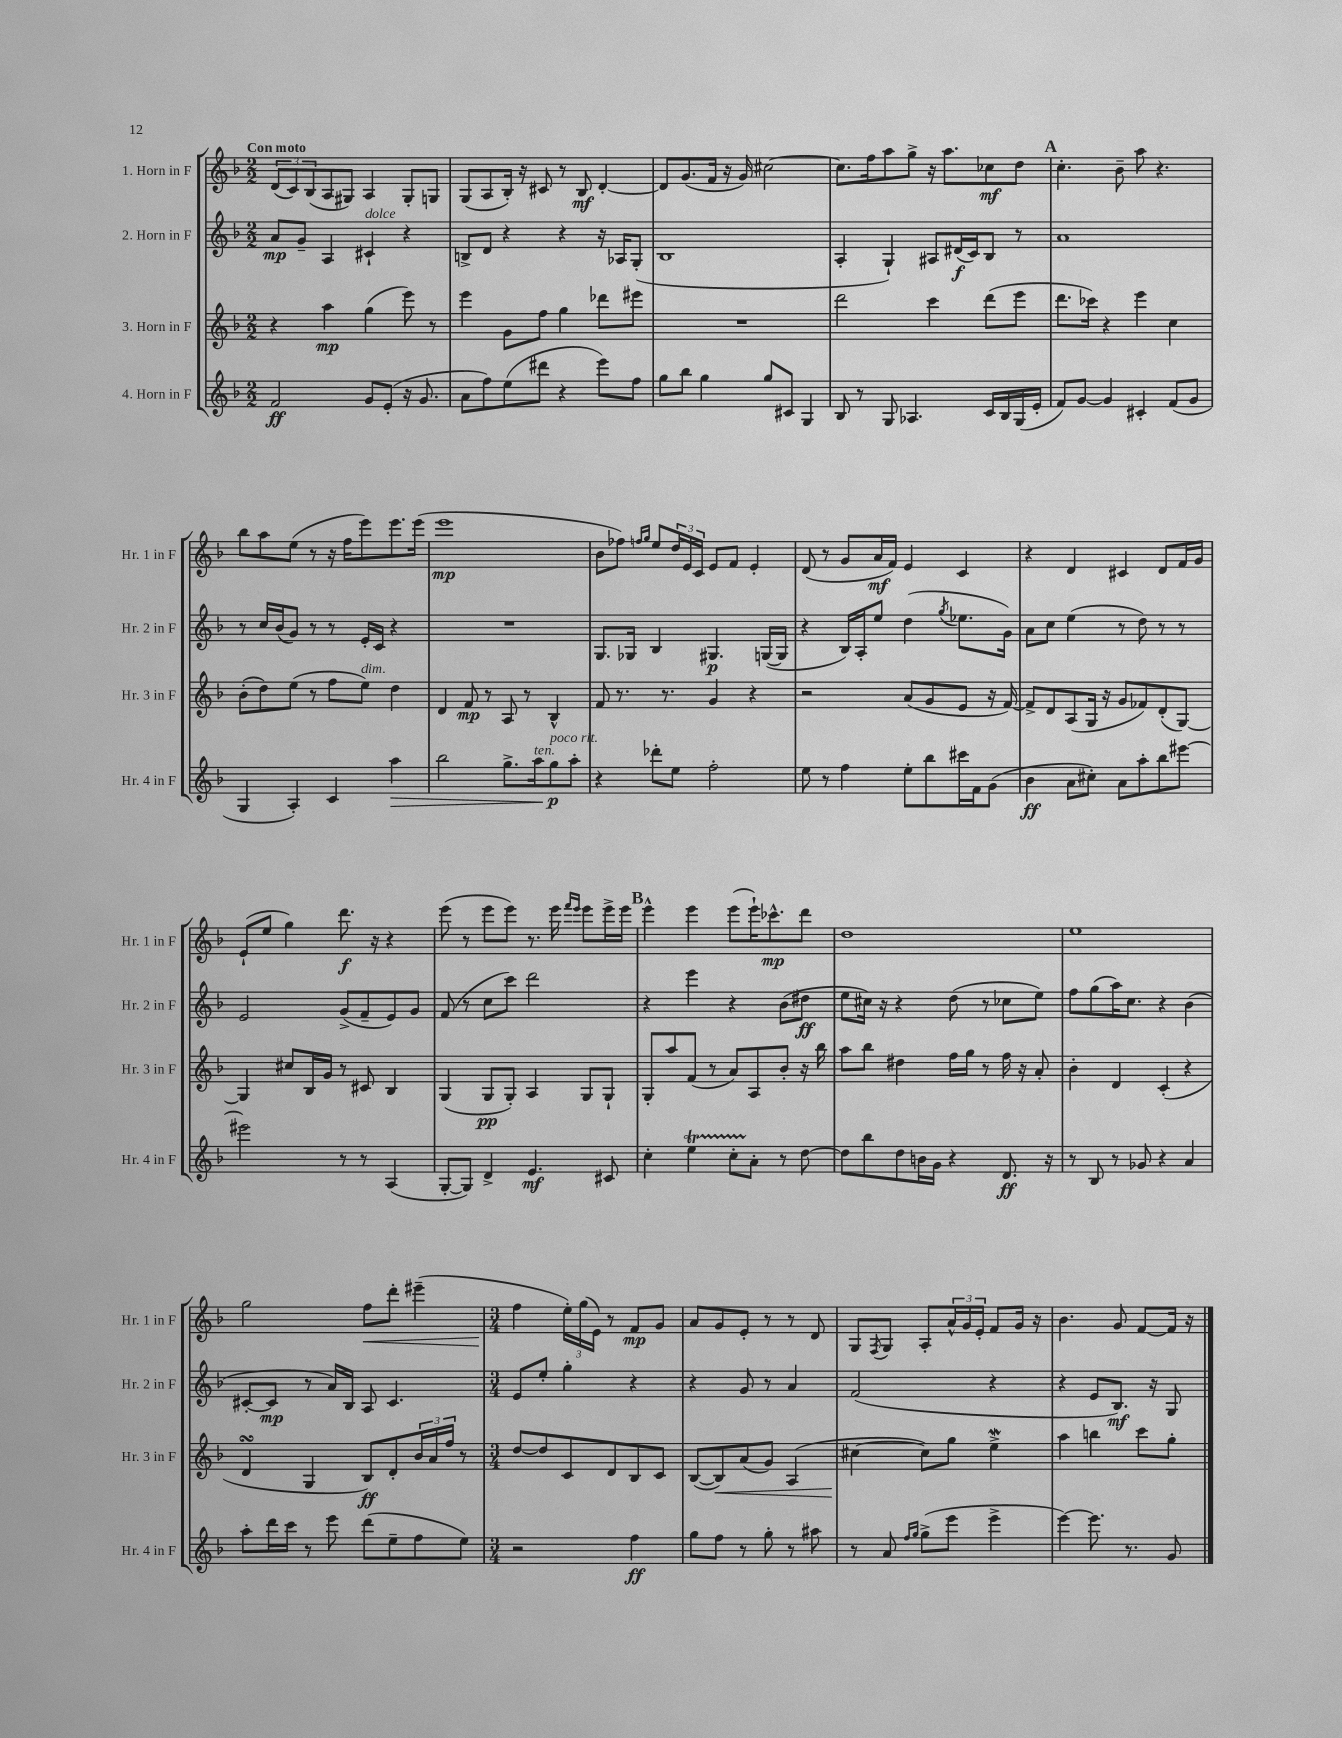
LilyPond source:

<<
\new StaffGroup <<
\new Staff = "s0" \with { instrumentName = "1. Horn in F" shortInstrumentName = "Hr. 1 in F" } {
    \clef treble \key f \major \numericTimeSignature \time 2/2 \tempo "Con moto"
    \tuplet 3/2 { d'8( c'8) bes8( } a8 gis8) a4 gis8-. g8 |
    g8( a8 bes16-.) r16 cis'8 r8 bes8\mf d'4~-. |
    d'8 g'8.( f'16 r16 g'16) cis''2~ |
    cis''8. f''16 a''8 g''8-> r16 a''8. ces''8\mf d''8 |
    \mark \markup { \bold "A" } c''4.-. bes'8-- a''8 r4. |
    bes''8 a''8 e''8( r8 r16 f''16 e'''8) e'''8. e'''16( |
    e'''1\mp |
    bes'8 fes''8) \grace { f''16 g''16 } e''8 \tuplet 3/2 { d''16 e'16 c'16 } e'8 f'8 e'4-. |
    d'8( r8 g'8 a'16\mf f'16) e'4 c'4 |
    r4 d'4 cis'4 d'8 f'16 g'16 |
    e'8-!( e''8 g''4) d'''8.\f r16 r4 |
    e'''8( r8 e'''8 e'''8) r8. e'''16 \grace { f'''16 e'''16 } e'''8 e'''16-> e'''16 |
    \mark \markup { \bold "B" } e'''4-^ e'''4 e'''8( e'''16-!) ces'''8.-^\mp d'''8 |
    d''1 |
    e''1 |
    g''2 f''8\< d'''8-. eis'''4--( |
    \numericTimeSignature \time 3/4 f''4\! \tuplet 3/2 { e''16-.) g''16( e'16) } r8 f'8\mp g'8 |
    a'8 g'8 e'8-. r8 r8 d'8 |
    g8 \acciaccatura { f8 } g8 a8-. \tuplet 3/2 { a'16-^ g'16 e'16-. } f'8 g'16 r16 |
    bes'4. g'8 f'8~ f'16 r16 \bar "|." |
}
\new Staff = "s1" \with { instrumentName = "2. Horn in F" shortInstrumentName = "Hr. 2 in F" } {
    \clef treble \key f \major \numericTimeSignature \time 2/2
    a'8\mp g'8-- a4 cis'4-!^\markup { \italic "dolce" } r4 |
    b8-> d'8 r4 r4 r16 aes16 g8-.( |
    bes1 |
    a4-. g4-!) ais8 dis'16\f( c'16) bes8 r8 |
    \mark \markup { \bold "A" } a'1 |
    r8 c''16 bes'16( g'8) r8 r8 e'16-. c'16 r4 |
    R1 |
    g8. ges16 bes4 gis4.\p g16~( g16 |
    r4 bes16) a16-. e''8 d''4( \acciaccatura { g''8 } ees''8. g'16) |
    a'8 c''8 e''4( r8 d''8) r8 r8 |
    e'2 g'8->( f'8-- e'8) g'8 |
    f'8( r8 c''8 c'''8) d'''2 |
    \mark \markup { \bold "B" } r4 e'''4 r4 bes'8( dis''8\ff |
    e''8 cis''16) r16 r4 d''8( r8 ces''8 e''8) |
    f''8 g''8( a''16) c''8. r4 bes'4( |
    cis'8~-. cis'8\mp r8 a'16) bes16 a8 cis'4. |
    \numericTimeSignature \time 3/4 e'8 e''8-. g''4-. r4 |
    r4 g'8 r8 a'4 |
    f'2( r4 |
    r4 e'8 bes8.\mf) r16 g8 \bar "|." |
}
\new Staff = "s2" \with { instrumentName = "3. Horn in F" shortInstrumentName = "Hr. 3 in F" } {
    \clef treble \key f \major \numericTimeSignature \time 2/2
    r4 a''4\mp g''4( e'''8) r8 |
    e'''4 g'8 f''8 g''4 des'''8 eis'''8 |
    R1 |
    d'''2 c'''4 d'''8( e'''8 |
    \mark \markup { \bold "A" } d'''8. ces'''16) r4 e'''4 c''4 |
    bes'8-.( d''8) e''8( r8 f''8 e''8^\markup { \italic "dim." }) d''4 |
    d'4 f'8\mp r8 a8 r8 bes4-^ |
    f'8 r8. r8. g'4 r4 |
    r2 a'8( g'8 e'8 r16 f'16~) |
    f'8-> d'8 a8( g16 r16 g'8 fes'8) d'8-.( g8~) |
    g4 cis''8 bes16 g'16 r8 cis'8 bes4 |
    g4( g8\pp g8-.) a4 g8 g8-! |
    \mark \markup { \bold "B" } g8-. a''8 f'8( r8 a'8) a8 bes'8-. r16 bes''16 |
    a''8 bes''8 dis''4 f''16 g''16 r8 f''16 r16 a'8-. |
    bes'4-. d'4 c'4-.( r4 |
    d'4\turn g4 bes8\ff) d'8-. \tuplet 3/2 { bes'16 a'16 f''16 } r8 |
    \numericTimeSignature \time 3/4 d''8~ d''8 c'8 d'8 bes8 c'8 |
    bes8~( bes8\<) a'8( g'8) a4( |
    cis''4~\! cis''8) g''8 e''4->\mordent |
    a''4 b''4 c'''8 g''8-. \bar "|." |
}
\new Staff = "s3" \with { instrumentName = "4. Horn in F" shortInstrumentName = "Hr. 4 in F" } {
    \clef treble \key f \major \numericTimeSignature \time 2/2
    f'2\ff g'8 e'8-.( r16 g'8. |
    a'8 f''8) e''8( dis'''8 r4 e'''8) f''8 |
    g''8 bes''8 g''4 g''8 cis'8 g4 |
    bes8 r8 g8 aes4. c'16 bes16 g16( e'16-. |
    \mark \markup { \bold "A" } f'8) g'8~ g'4 cis'4-. f'8( g'8 |
    g4 a4-.) c'4 a''4\> |
    bes''2 g''8.-> a''16\!^\markup { \italic "ten." } g''8\p^\markup { \italic "poco rit." } a''8-. |
    r4 des'''8-. e''8 f''2-. |
    e''8 r8 f''4 e''8-. bes''8 cis'''16 f'16 g'8( |
    bes'4\ff a'8 cis''8-.) a'8 a''8-. bes''8 eis'''8~ |
    eis'''2 r8 r8 a4( |
    g8~-. g8) d'4-> e'4.\mf cis'8 |
    \mark \markup { \bold "B" } c''4-. e''4\startTrillSpan c''8-. a'8-.\stopTrillSpan r8 d''8~ |
    d''8 bes''8 d''8 b'16 g'16 r4 d'8.\ff r16 |
    r8 bes8 r8 ges'8 r4 a'4 |
    a''8-. d'''16 c'''16 r8 e'''8 d'''8( e''8-- f''8 e''8) |
    \numericTimeSignature \time 3/4 r2 f''4\ff |
    g''8 f''8 r8 g''8-. r8 ais''8 |
    r8 a'8 \grace { f''16 g''16 } g''8->( e'''8 e'''4-> |
    e'''4~) e'''8. r8. g'8 \bar "|." |
}
>>
>>
\layout { \context { \Score \remove "Bar_number_engraver" } }
